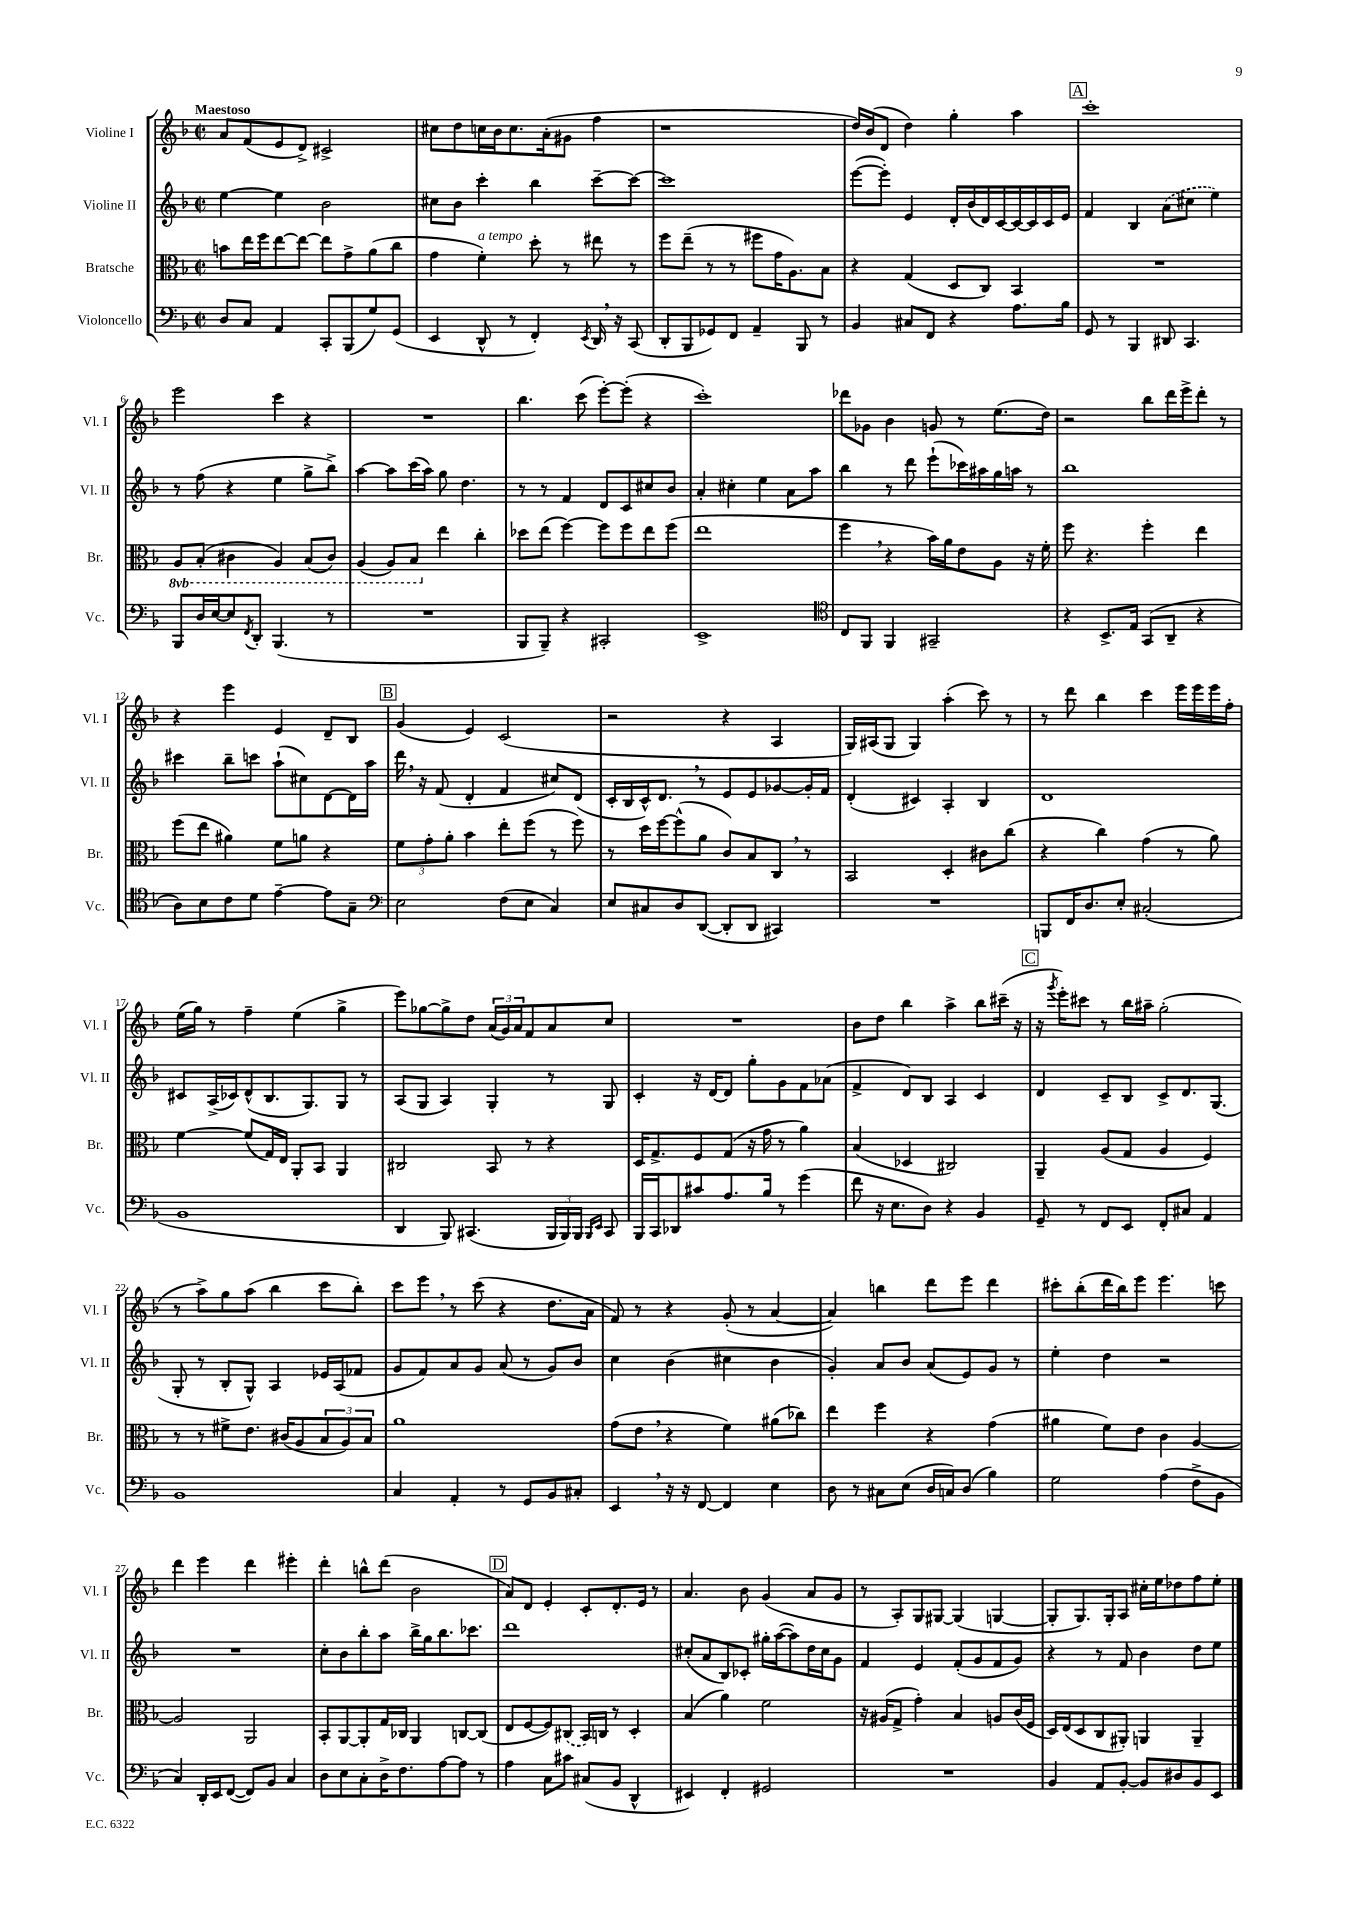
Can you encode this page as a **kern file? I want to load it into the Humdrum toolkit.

**kern	**kern	**kern	**kern
*staff4	*staff3	*staff2	*staff1
*clefF4	*clefC3	*clefG2	*clefG2
*k[b-]	*k[b-]	*k[b-]	*k[b-]
*M2/2	*M2/2	*M2/2	*M2/2
*met(c|)	*met(c|)	*met(c|)	*met(c|)
8D/L	8b\L	[4ee\	8a/L
8C/J	16ee\L	.	(8f/
.	16ff\J	.	.
4AA/	[8ee\	4ee\]	8e/
.	8ee\_J	.	8d^/J)
8CC'/L	8ee\]L	2b-\	2c#^/
(8BBB-/	8g^\	.	.
8G/)	(8a\	.	.
(8GG/J	8cc\J	.	.
=	=	=	=
4EE/	4g\	8cc#\L	8cc#\L
.	.	8b-\J	8dd\
8DD^^/	4f'\)	4ccc'\	16cc\L
.	.	.	16b-\J
8r	.	.	8.cc\
4FF'/)	8dd'\	4bb-\	.
.	.	.	(16a'\k
.	8r	.	8g#\J
8qEE/	.	.	.
16DD/	8ee#\	[8ccc~\L	4ff\
16r	.	.	.
(8CC/	8r	8ccc\_J	.
=	=	=	=
8DD'/L	8ff\L	1ccc]	1r
8BBB-/	(8ee~\J	.	.
8GG-/)	8r	.	.
8FF/J	8r	.	.
4AA~/	8ff#\L	.	.
.	16g\K	.	.
.	8.A\)	.	.
8BBB-/	.	.	.
8r	8B-\J	.	.
=	=	=	=
4BB-/	4r	([8eee\L	16dd/LL)
.	.	.	(16b-/J
.	.	8eee'\]J)	8d/J
8C#/L	(4G/	4e/	4dd\)
8FF/J	.	.	.
4r	8D/L	16d'/LL	4gg'\
.	.	(16b-/	.
.	8C/J)	16d/)	.
.	.	[16c/	.
8.A\L	4BB-/	16c/_	4aa\
.	.	16c/]	.
.	.	16c/	.
16B-\Jk	.	16e/JJ	.
=	=	=	=
8GG/	1r	4f/	1ccc'
8r	.	.	.
4BBB-/	.	4B-/	.
8DD#/	.	(8a\L	.
4.CC/	.	8cc#\J	.
.	.	4ee\)	.
=	=	=	=
8BBB-/L	8AA/L	8r	2eee\
16D/L	(8BB-'/J	(8ff\	.
[16E/J	.	.	.
8E/]	4C#\	4r	.
8qFF/	.	.	.
8DD'/J	.	.	.
(4.BBB-/	4AA/)	4ee\	4ccc\
.	(8BB-/L	8gg^\L	4r
8r	8C#/J)	8bb-^\J)	.
=	=	=	=
1r	(4AA/	[4aa\	1r
.	8AA/L)	8aa\]L	.
.	8BB-/J	(16ccc\L	.
.	.	16aa\JJ)	.
.	4ee\	8gg\	.
.	.	4.dd\	.
.	4cc'\	.	.
=	=	=	=
8BBB-/L	8dd-\L	8r	4.bb-\
8BBB-~/J)	(8ee\J	8r	.
4r	[4ff\)	4f/	.
.	.	.	(8ccc\
2CC#'/	8ff\]L	8d/L	[8eee'\L)
.	8ff\	8c/	(8eee'\]J
.	8ee\	8cc#/	4r
.	(8ff\J	8b-/J	.
=	=	=	=
1EE^	1ee	4a'/	1ccc')
.	.	4cc#'\	.
.	.	4ee\	.
.	.	8a\L	.
.	.	8aa\J	.
=	=	=	=
*clefC4	*	*	*
8C/L	4ff\	4bb-\	8ddd-\L
8FF/J	.	.	8g-\J
4FF/	4r	8r	4b-\
.	.	8ddd\	.
2GG#~/	16b-\LL)	(8eee`\L	8g/
.	16a\J	.	.
.	8e\	16ccc-\L)	8r
.	.	16aa#\	.
.	8A\J	16gg\	(8.ee\L
.	.	16aa\JJ	.
.	16r	8r	.
.	16f'\	.	16dd\Jk)
=	=	=	=
4r	8ff\	1bb-	2r
.	4.r	.	.
8.BB-^/L	.	.	.
16E/Jk	.	.	.
(8GG/L	4ff'\	.	8bb-\L
8AA~/J	.	.	16ddd\L
.	.	.	16eee^\J
4r	4ee\	.	8ddd'\J
.	.	.	8r
=	=	=	=
8A\L)	(8ff\L	4ccc#\	4r
8B-\	8ee\J	.	.
8c\	4a#\)	8bb-~\L	4eee\
8d\J	.	8ccc\J	.
[4e~\	8f\L	(8aa`\L	4e/
.	8a\J	8cc#\)	.
8e\]L	4r	[8d\	8d~/L
8G~\J	.	16d\]L	8B-/J
.	.	16aa\JJ	.
=	=	=	=
*clefF4	*	*	*
2E\	12f\L	16ddd\	(4g/
.	.	16r	.
.	12g'\	.	.
.	.	(8f/	.
.	12a'\J	.	.
.	4b-\	4d'/	4e/)
(8F\L	8ee'\L	4f/	(2c/
8E\J	(8ff\J	.	.
4C/)	8r	8cc#/L)	.
.	8ff\)	(8d/J	.
=	=	=	=
8E/L	8r	16c'/LL	2r
.	.	16B-/	.
8C#/	16dd\LL	16c^^/J)	.
.	[16ff\J	8.d/J	.
8D/	(8ff^^\]	.	.
([8DD/J	8a\J	8r	.
8DD'/]L	8c/L)	8e/L	4r
8DD/J	8B-/	8e/	.
4CC#/)	8C/J	[8g-/	4A/
.	8r	16g-'/]L	.
.	.	16f/JJ	.
=	=	=	=
1r	2BB-/	(4d'/	16G/LL)
.	.	.	(16A#/J
.	.	.	8G/J
.	.	4c#/)	4G/)
.	4D'/	4A'/	(4aa'\
.	8c#\L	4B-/	8ccc\)
.	(8cc\J	.	8r
=	=	=	=
8BBB/L	4r	1d	8r
16FF/K	.	.	8ddd\
8.D/	.	.	.
.	4cc\)	.	4bb-\
8E'/J	.	.	.
(2C#'/	(4g\	.	4ccc\
.	8r	.	16eee\LL
.	.	.	16eee\
.	8a\)	.	16eee\
.	.	.	16ff'\JJ
=	=	=	=
1BB-	[4f\	8c#/L	(16ee\LL
.	.	.	16gg\JJ)
.	.	(16A^/L	8r
.	.	16c-/J)	.
.	(8f/]L	(8d^^/	4ff~\
.	16G/L)	8.B-/	.
.	16E/JJ	.	.
.	8AA'/L	.	(4ee\
.	.	8.G/)	.
.	8BB-/J	.	.
.	4AA/	8G/J	4gg^\
.	.	8r	.
=	=	=	=
4DD/	2C#/	(8A/L	8eee\L)
.	.	8G/J	[8gg-\
8BBB-/)	.	4A/)	8gg-^\]
(4.CC#/	.	.	8dd\J
.	8BB-/	4G'/	(24a/LL
.	.	.	24g/)
.	.	.	24a/J
.	8r	.	8f/
24BBB-/LL	4r	8r	8a/
24BBB-/)	.	.	.
24BBB-/JJ	.	.	.
16qqBBB-/LL	.	.	.
16qqEE/JJ	.	.	.
8CC#/	.	8G/	8cc/J
=	=	=	=
16BBB-/LL	16D/LK	4c'/	1r
16CC/J	8.G^/	.	.
8DD-/	.	.	.
8c#/	8F/	16r	.
.	.	[16d/LK	.
8.A/	(8G/J	8d/]J	.
.	16r	8gg'\L	.
16B-/Jk	16g\	.	.
8r	8r	8g\	.
(4g\	4a\)	8f\	.
.	.	(8a-\J	.
=	=	=	=
8f\	(4B-/	4f^/	8b-\L
16r	.	.	8dd\J
8.E\L	.	.	.
.	4D-/	8d/L)	4bb-\
8D\J)	.	8B-/J	.
4r	2C#/)	4A/	4aa^\
4BB-/	.	4c/	8bb-\L
.	.	.	(16ccc#~\Jk
.	.	.	16r
=	=	=	=
8GG~/	4AA~/	4d/	16r
.	.	.	8qggg/
.	.	.	16eee'\LK)
8r	.	.	8ccc#\J
8FF/L	(8A/L	8c~/L	8r
8EE/J	8G/J	8B-/J	16bb-\LL
.	.	.	16aa#~\JJ
8FF'/L	4A/	8c^/L	(2gg'\
8C#/J	.	8.d/	.
4AA/	4F/)	.	.
.	.	(8.G/J	.
=	=	=	=
1BB-	8r	8G'/	8r
.	8r	8r	8aa^\L)
.	8f#^\L	8B-'/L	8gg\
.	8.e\J	8G^^/J)	(8aa\J
.	.	4A/	4bb-\
.	(16c#/LK	.	.
.	8A/	.	.
.	12B-/	16e-/LL	8ccc\L
.	.	(16A/J	.
.	12A/)	.	.
.	.	8f-/J	8bb-'\J)
.	12B-/J	.	.
=	=	=	=
4C/	1a	8g/L	8ccc\L
.	.	8f/)	8eee\J
4AA'/	.	8a/	8r
.	.	8g/J	(8ccc\
8r	.	(8a/	4r
8GG/L	.	8r	.
8BB-/	.	8g/L)	8.dd\L
8C#'/J	.	8b-/J	.
.	.	.	16a\Jk
=	=	=	=
4EE/	(8g\L	4cc\	8f/)
.	8e\J	.	8r
16r	4r	(4b-\	4r
16r	.	.	.
[8FF/	.	.	.
4FF/]	4f\)	4cc#\	(8g'/
.	.	.	8r
4E\	(8a#\L	4b-\	[4a/
.	8cc-\J)	.	.
=	=	=	=
8D\	4ee\	4g'/)	4a/])
8r	.	.	.
8C#\L	4ff\	8a/L	4bb\
(8E\J	.	8b-/J	.
16D/LL	4r	(8a/L	8ddd\L
16C/J)	.	.	.
(8D/J	.	8e/)	8eee\J
4B-\)	(4g\	8g/J	4ddd\
.	.	8r	.
=	=	=	=
2G\	4a#\	4ee'\	8ccc#'\L
.	.	.	(8bb-'\
.	8f\L)	4dd\	16ddd\L
.	.	.	16bb-\J)
.	8e\J	.	8eee\J
(4A\	4c\	2r	4.eee\
8F^\L	[4A/	.	.
8BB-\J	.	.	8ccc\
=	=	=	=
4C/)	2A/]	1r	4ddd\
16DD'/LL	.	.	4eee\
16EE/J	.	.	.
([8FF/J	.	.	.
8FF/]L)	2AA/	.	4ddd\
8BB-/J	.	.	.
4C/	.	.	4eee#'\
=	=	=	=
8D\L	8BB-'/L	8cc'\L	4ddd'\
8E\	[8AA/	8b-\	.
8C'\	8AA'/]	8bb-'\	8bb^^\L
16D^\K	16G/L	8aa\J	(8ddd\J
8.F\	16C-/JJ	.	.
.	4AA/	16bb-^\LL	2b-\
.	.	16gg\J	.
[8A\	.	8.bb-\	.
8A\]J	[8C/L	.	.
.	.	8.ccc-\J	.
8r	(8C/]J	.	.
=	=	=	=
4A\	8E/L	1ddd	8a/L)
.	[8F/	.	8d/J
8C\L	8F/])	.	4e'/
8c#\J	(8C#/J	.	.
(8C#/L	16BB-/LL)	.	8c'/L
.	16C/JJ	.	.
8BB-/J	8r	.	8.d'/
4DD^^/	4D'/	.	.
.	.	.	16e/Jk
.	.	.	8r
=	=	=	=
4EE#/)	(4B-/	(8cc#'/L	4.a/
.	.	8a/	.
4FF'/	4a\)	8B-/)	.
.	.	8c-'/J	8b-\
2GG#/	2f\	16gg#'\LL	(4g/
.	.	([16aa\J	.
.	.	8aa\])	.
.	.	16dd\L	8a/L
.	.	16cc#\J	.
.	.	8g\J	8g/J
=	=	=	=
1r	16r	4f/	8r
.	(16A#/LK	.	.
.	8G^/J	.	8A'/L)
.	4g'\)	4e/	8G/
.	.	.	[8G#/J
.	4B-/	(8f'/L	(4G#/]
.	.	8g/	.
.	8A/L	8f/	[4G/
.	(16c/L	8g/J)	.
.	16F/JJ	.	.
=	=	=	=
4BB-/	16D/LL)	4r	8G'/]L
.	(16E/J	.	.
.	8D/	.	8.G/)
8AA/L	8C/	8r	.
.	.	.	16G'/k
[8BB-'/J	8AA#'/J)	8f/	8A/J
8BB-/]L	4AA/	4b-\	16cc#'\LL
.	.	.	16ee\J
8D#/	.	.	8dd-\
8BB-/	4AA~/	8dd\L	8ff\
8EE/J	.	8ee\J	8ee'\J
==	==	==	==
*-	*-	*-	*-
